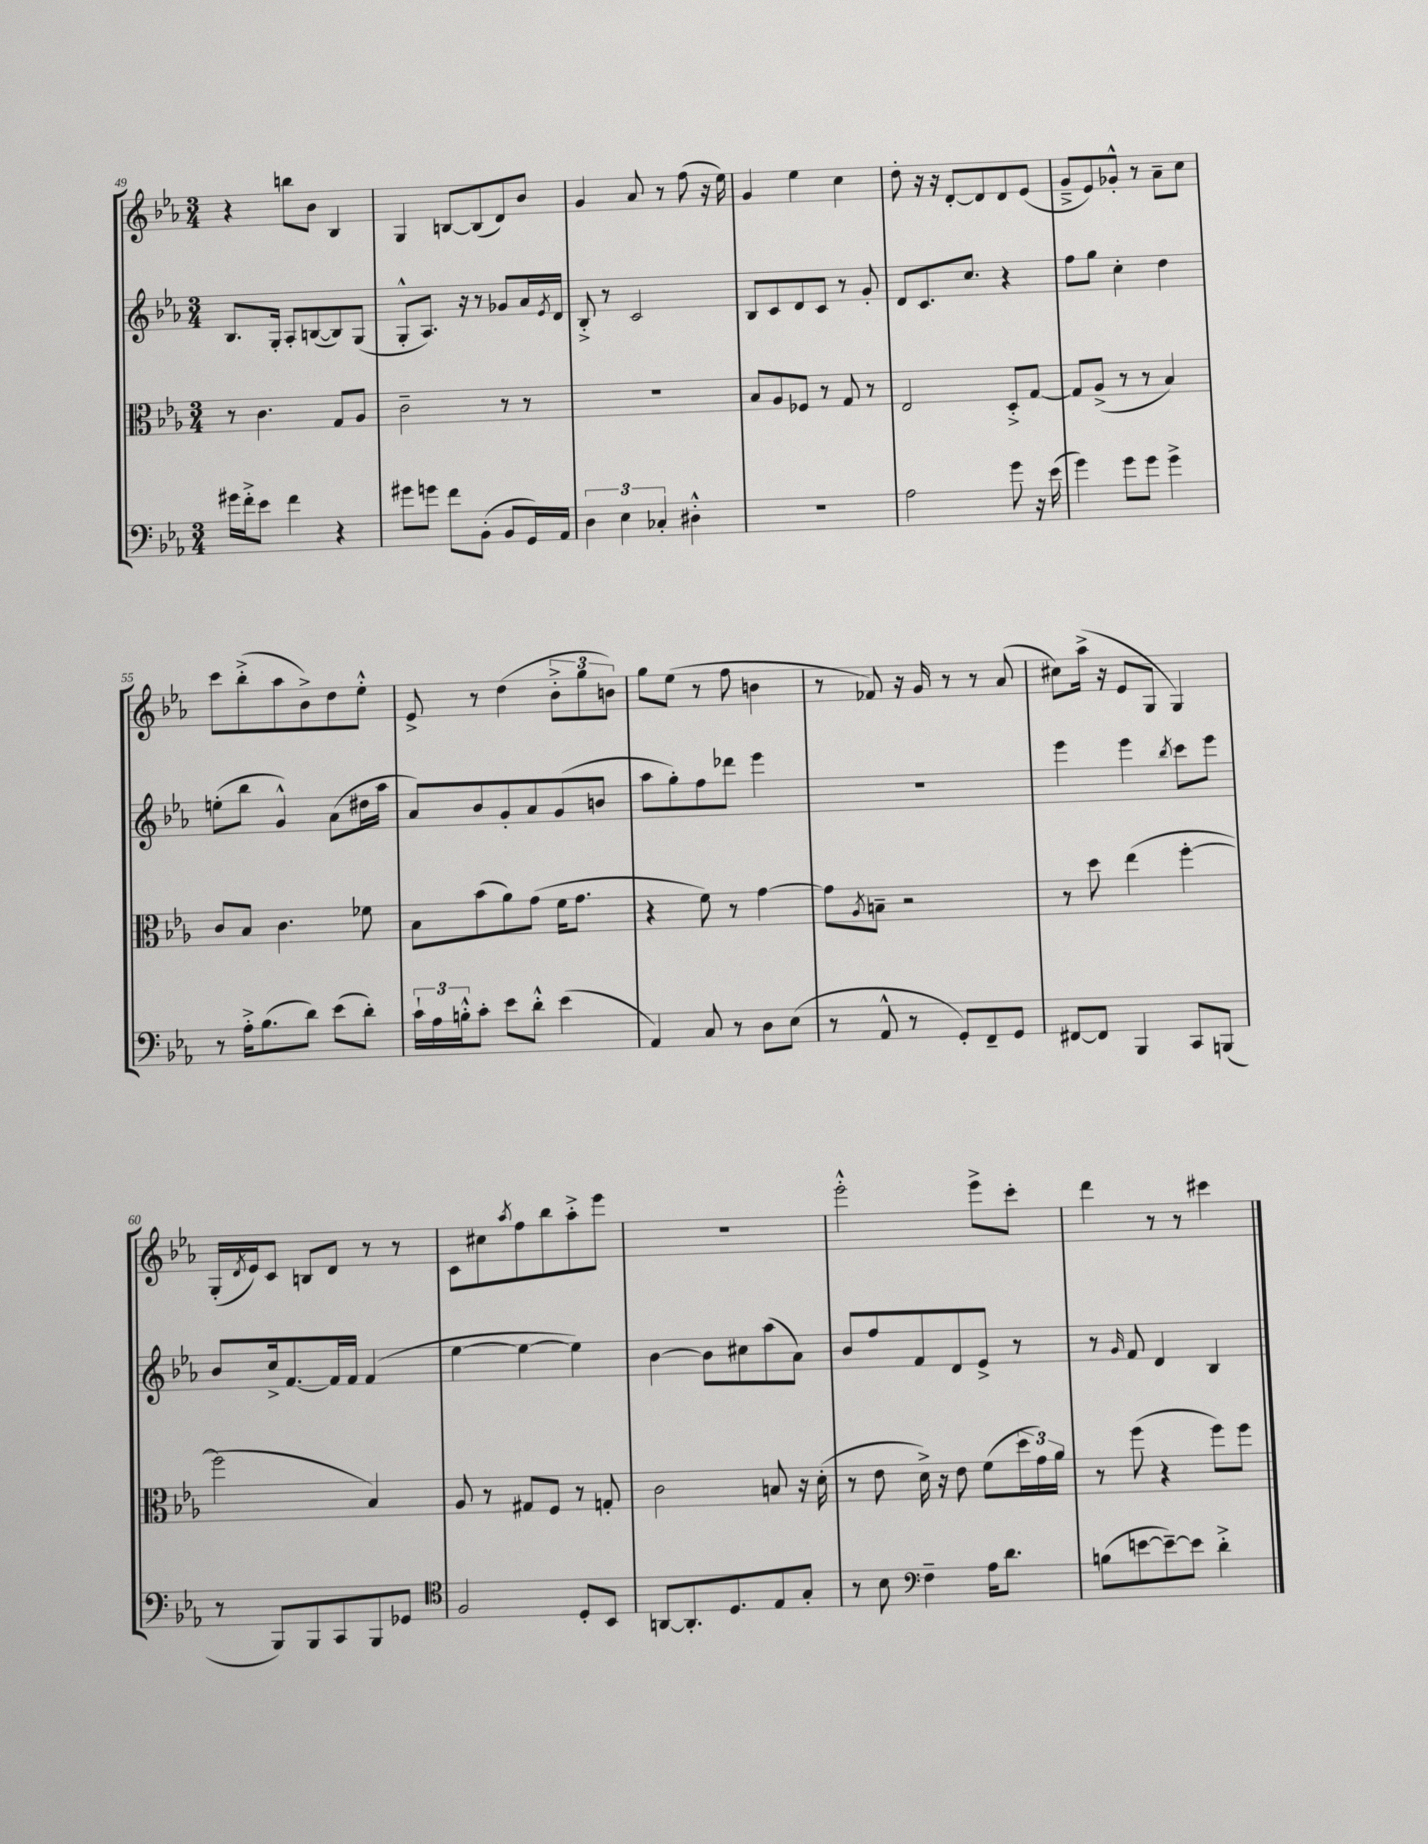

**kern	**kern	**kern	**kern
*part4	*part3	*part2	*part1
*staff4	*staff3	*staff2	*staff1
*clefF4	*clefC3	*clefG2	*clefG2
*k[b-e-a-]	*k[b-e-a-]	*k[b-e-a-]	*k[b-e-a-]
*M3/4	*M3/4	*M3/4	*M3/4
=49	=49	=49	=49
16g#X\LL	8r	8.B-/L	4r
16f'^\J	.	.	.
8e-\J	4.c\	.	.
.	.	16G'/Jk	.
4f\	.	8A-'/L	8bbn\L
.	.	([8Bn/	8b-\J
4r	8G/L	8B/])	4B-/
.	8A-/J	(8G/J	.
=50	=50	=50	=50
8g#X\L	2c~\	8G'^^/L	4G/
8gn\J	.	8.A-/J)	.
8f\L	.	.	[8Bn/L
.	.	16r	.
(8BB-'\J	.	8r	(8B/]
8BB-/L	8r	8g-X/L	8d/)
16GG/L)	8r	16a-/L	8b-/J
.	.	8qe-/	.
16AA-/JJ	.	16d/JJ	.
=51	=51	=51	=51
6D\	2.r	8B-'^/	4g/
.	.	8r	.
6E-\	.	.	.
.	.	2c/	8a-/
6C-X'/	.	.	.
.	.	.	8r
4D#X'^^\	.	.	(8ff\
.	.	.	16r
.	.	.	16ee-\)
=52	=52	=52	=52
2.r	8B-/L	8B-/L	4g/
.	8A-/	8c/	.
.	8F-X/J	8d/	4ee-\
.	8r	8c/J	.
.	8G/	8r	4cc\
.	8r	8g'/	.
=53	=53	=53	=53
2A-\	2E-/	8d/L	8dd'\
.	.	8.c/	16r
.	.	.	16r
.	.	.	[8d'/L
.	.	8.cc/J	.
.	.	.	8d/]
8g\	8D'^/L	4r	8d/
16r	[8G/J	.	(8e-/J
(16e-\	.	.	.
=54	=54	=54	=54
4g\)	8G/L]	8ff\L	8g~^/L
.	(8A-^/J	8gg\J	8e-/)
8g\L	8r	4cc'\	8g-X'^^/J
8g\J	8r	.	8r
4g^\	4B-/)	4dd\	8a-~\L
.	.	.	8cc\J
!!LO:LB:g=z
=55	=55	=55	=55
8r	8c/L	(8een'\L	8ccc\L
16A-'^\KL	8B-/J	8bb-\J	(8bb-'^\
(8.B-\	.	.	.
.	4.c\	4g^^/)	8aa-\
8d\J)	.	.	8b-^\)
(8e-\L	.	(8a-\L	8dd\
8d'\J)	8f-X\	16dd#X\L	8ee-'^^\J
.	.	16aa-\JJ	.
=56	=56	=56	=56
24c`\LL	8B-\L	8a-/L)	8e-^/
24A-\	.	.	.
24Bn'^^\J	.	.	.
8c'\J	(8b-\	8b-/	8r
8e-\L	8a-\)	8g'/	(4dd\
8d'^^\J	(8g\J	8a-/	.
(4e-\	16f\KL	(8g/	12b-'^\L
.	8.g\J	.	.
.	.	.	12gg\
.	.	8bn/J	.
.	.	.	12bn\J)
=57	=57	=57	=57
4AA-/)	4r	8aa-\L	8gg\L
.	.	8gg'\)	(8ee-\J
8C/	8f\)	8ff\	8r
8r	8r	8ddd-X\J	8ff\
8D\L	[4g\	4eee-\	4bn\
(8E-\J	.	.	.
=58	=58	=58	=58
8r	8g\L]	2.r	8r
.	8qA-/	.	.
8AA-^^/	8Bn~\J	.	8f-X/)
8r	2r	.	16r
.	.	.	16g/
8GG'/L)	.	.	8r
8FF~/	.	.	8r
8GG/J	.	.	(8a-/
=59	=59	=59	=59
[8FF#X/L	8r	4eee-\	8cc#X\L)
8FF#/J]	8dd\	.	(16aa-^\Jk
.	.	.	16r
4BBB-/	(4ee-\	4eee-\	8e-/L
.	.	.	8G/J
.	.	8qbb-/	.
8CC/L	[4ff'\	8ccc\L	4G/)
(8BBBn/J	.	8eee-\J	.
!!LO:LB:g=z
=60	=60	=60	=60
8r	2ff\]	8b-/L	(16G'/LL
.	.	.	8qd/
.	.	.	16e-/J)
8BBB-/L)	.	16cc^/k	8c/J
.	.	[8.f/	.
8BBB-/	.	.	8Bn/L
8CC/	.	16f/L]	8d/J
.	.	16f/JJ	.
8BBB-/	4B-/)	(4f/	8r
8GG-X/J	.	.	8r
=61	=61	=61	=61
*clefC4	*	*	*
2F/	8A-/	[4ee-\	8c\L
.	8r	.	8cc#X\
.	.	.	8qaa-/
.	8G#X/L	4ee-\_	8ff\
.	8F/J	.	8bb-\
8D'/L	8r	4ee-\])	8aa-'^\
8BB-/J	8Gn'/	.	8eee-\J
=62	=62	=62	=62
[8AAn/L	2c\	[4b-\	2.r
8.AA'/]	.	.	.
.	.	8b-\L]	.
8.D/	.	.	.
.	.	8cc#X\	.
8E-/	8Bn/	(8aa-\	.
8G'/J	16r	8a-\J)	.
.	(16d'\	.	.
=63	=63	=63	=63
8r	8r	8b-/L	2eee-'^^\
8B-\	8e-\	8ff/	.
*clefF4	*	*	*
4F~\	16d^\)	8f/	.
.	16r	.	.
.	8e-\	8d/	.
16A-\KL	(8f\L	8e-^/J	8eee-^\L
8.d\J	.	.	.
.	24dd\L	8r	8ccc'\J
.	24g\)	.	.
.	24a-\JJ	.	.
=64	=64	=64	=64
(8Bn\L	8r	8r	4ddd\
.	.	16qqg/	.
[8en\	(8ff\	8f/	.
8e~\_)	4r	4d/	8r
8e\J]	.	.	8r
4d'^\	8ff\L)	4B-/	4ccc#X\
.	8ff\J	.	.
==	==	==	==
*-	*-	*-	*-
